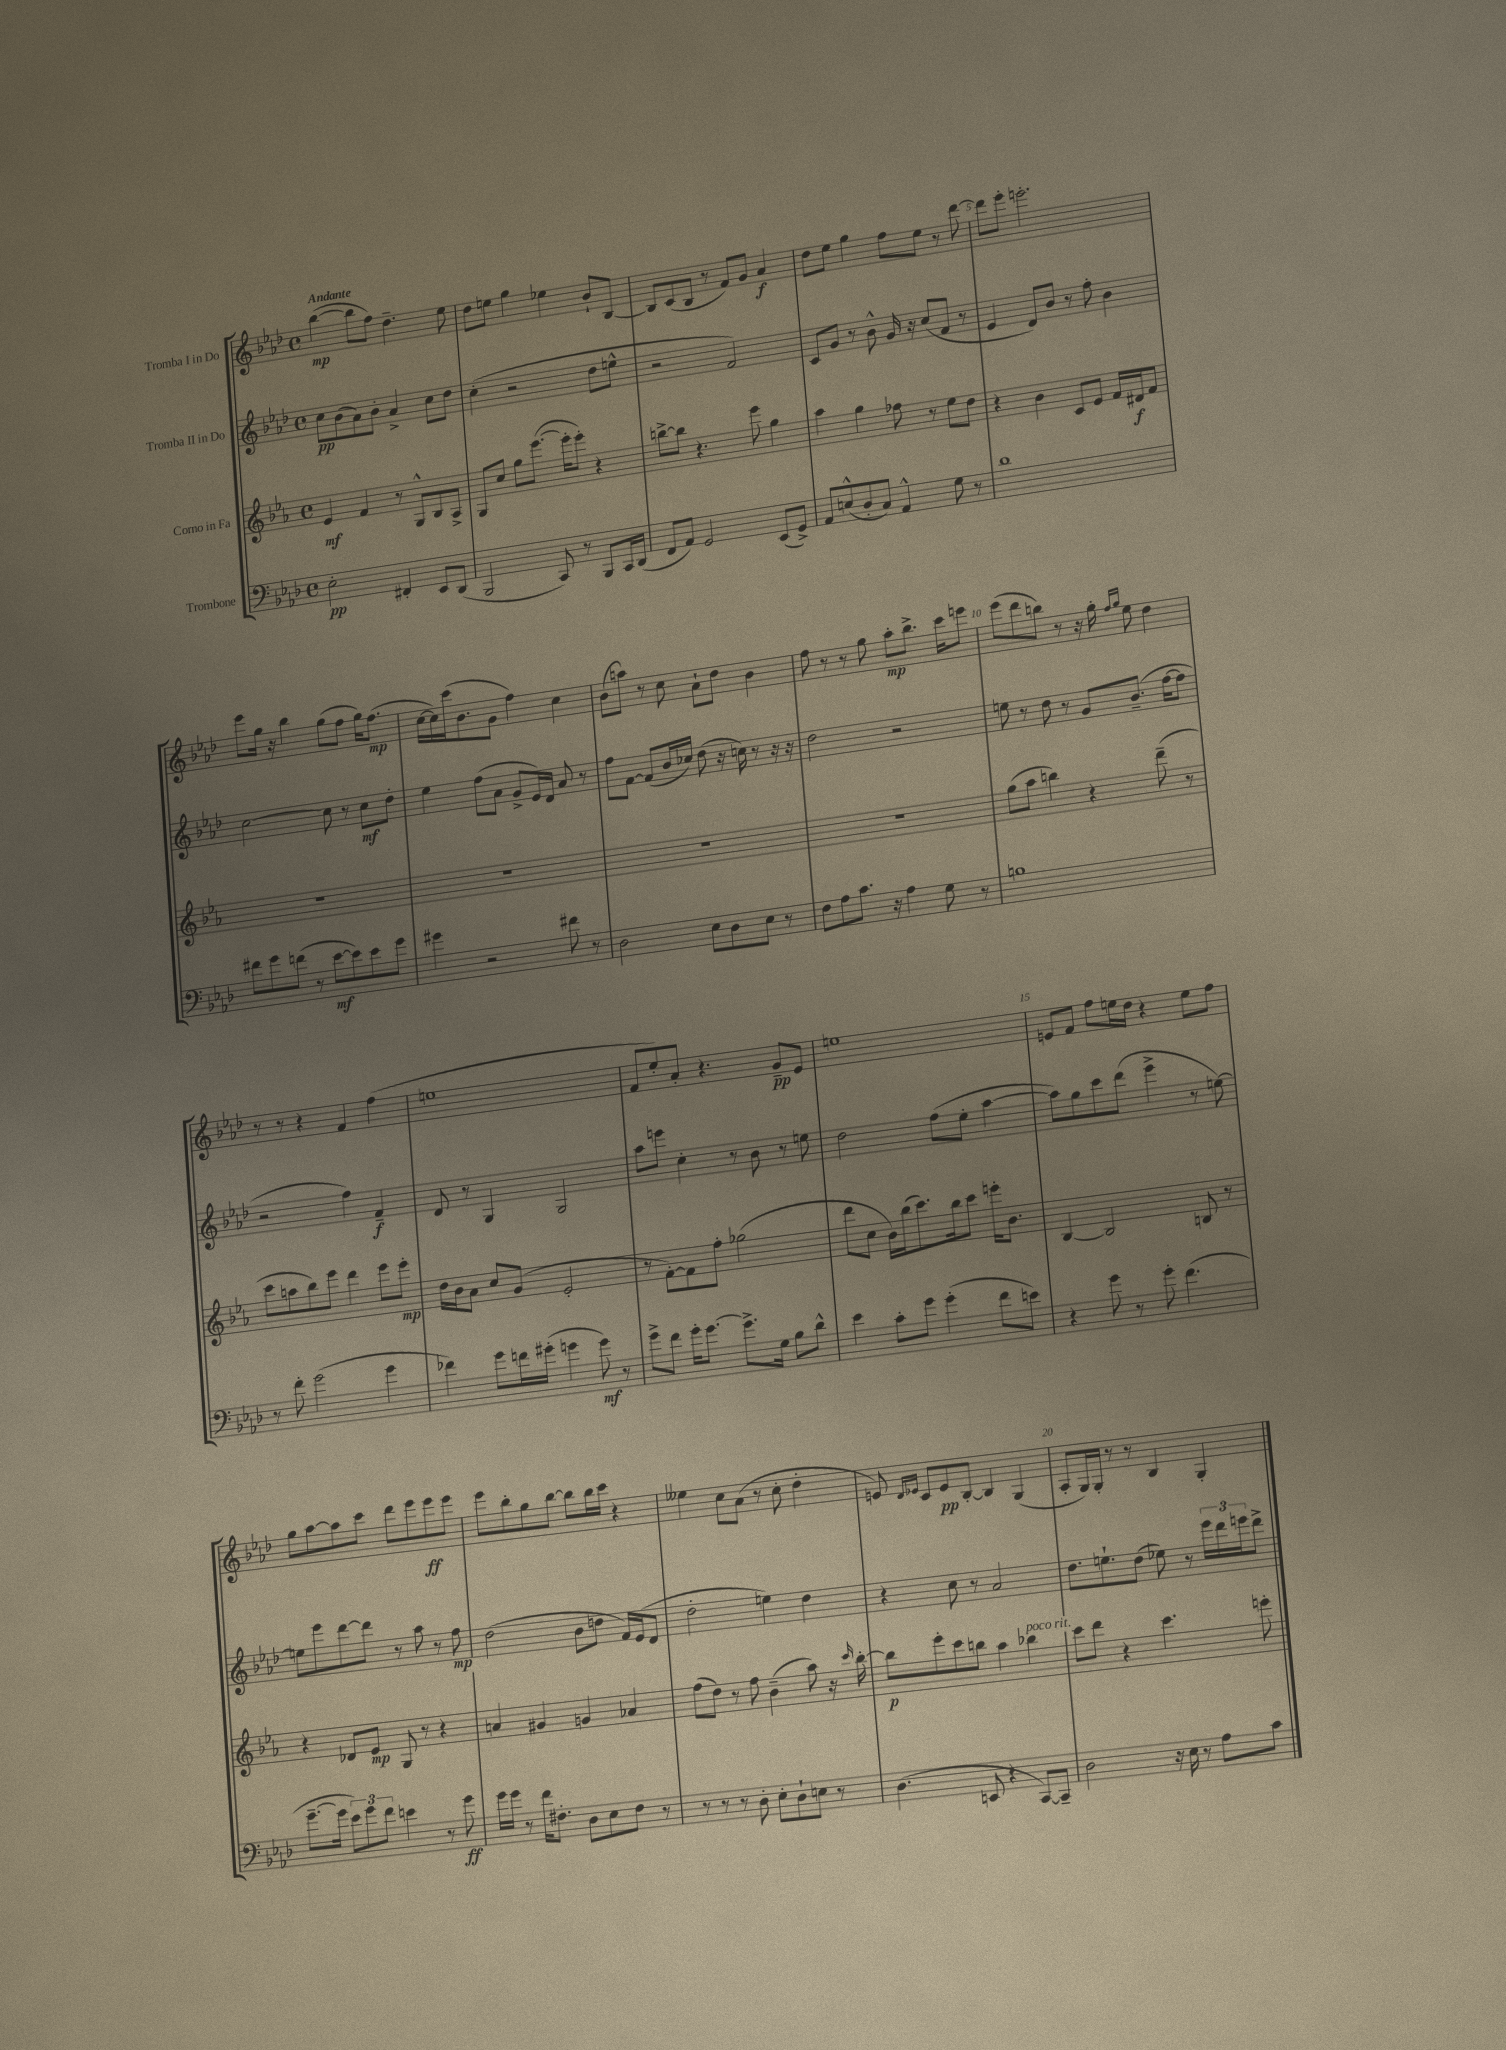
<<
\new StaffGroup <<
\new Staff = "s0" \with { instrumentName = "Tromba I in Do" } {
    \clef treble \key aes \major \defaultTimeSignature \time 4/4 \tempo "Andante"
    bes''4~\mp( bes''8 f''8) des''4.-- ees''8 |
    des''8 e''8 g''4 ees''4 bes'8-! bes8~ |
    bes8 c'8( bes8 r8 f'8) g'8 aes'4\f |
    des''8 ees''8 g''4 f''8 ees''8 r8 des'''8~ |
    des'''8 ees'''8-. e'''2.-. |
    ees'''8 g''16 r16 bes''4 g''8( f''8 g''16) f''8.\mp( |
    c''16~ c''16) c'''16( bes'8. g'8 f''4) c''4 |
    bes'8( a''8) r8 c''8 aes'8-! des''8 bes'4 |
    f''8 r8 r8 g''8 aes''8-.\mp bes''8.-> c'''16 e'''8 |
    ees'''8( des'''8 b''8) r8 r16 g''16-. \grace { f''16 g''16 } ees''8 des''4 |
    r8 r8 r4 f'4 f''4( |
    e''1 |
    f'8 ees''8-.) aes'8-. r4. g'8--\pp ees'8 |
    e''1 |
    e'8 f'8 f''8 e''16 des''16 r4 e''8 f''8 |
    g''8 aes''8~ aes''8 c'''8 des'''8 ees'''8 ees'''8\ff ees'''8 |
    ees'''8 bes''8-. g''8 bes''8~ bes''8 bes''16 c'''16 r4 |
    eeses''4 c''8 aes'8( r8 c''8-. des''4-. |
    e'8) \grace { des'16 ees'16 } c'8 ees'8\pp bes8~-. bes4 g4( |
    aes8-. g16) g16-. r8 r8 bes4 g4-. \bar "|." |
}
\new Staff = "s1" \with { instrumentName = "Tromba II in Do" } {
    \clef treble \key aes \major \defaultTimeSignature \time 4/4
    c''8\pp bes'8( aes'8) bes'8-. aes'4-> c''8 des''8 |
    c''4-.( r2 des''8 e''8-^ |
    r2 f'2) |
    c'8 g'8 r8 bes'8-^ g'16 r16 c''8( f'8 r8 |
    ees'4 des'8) bes'8 r8 f''8-. bes'4 |
    c''2~ c''8 r8 c''8\mf des''8-. |
    ees''4 f''8( aes'8 g'8-> ees'16) des'16 aes'8 r8 |
    f''8 f'8~ f'8( bes'16 ces''16) des''8( r16 c''16) r8 r16 r16 |
    des''2 r2 |
    e''8 r8 des''8 r8 g'8 bes'8.--( f''16~ f''8 |
    r2 f''4) f'4--\f |
    des'8 r8 g4 g2 |
    aes''8 e'''8 c''4-. r8 bes'8 r8 e''8 |
    des''2 f''8( ees''8-. aes''4~ |
    aes''8) g''8 c'''8 des'''8( ees'''4-> r8 e''8~) |
    e''8 ees'''8 des'''8~ des'''8 r8 aes''8 r8 f''8\mp |
    des''2( bes'8 d''8 f'16) ees'16( des'8 |
    des''2-. e''4) des''4 |
    r4 c''8 r8 aes'2 |
    des''8. e''8.-! des''8( ees''8) r8 \tuplet 3/2 { ees'''16 des'''16 e'''16 } des'''8-> \bar "|." |
}
\new Staff = "s2" \with { instrumentName = "Corno in Fa" } {
    \clef treble \key ees \major \defaultTimeSignature \time 4/4
    ees'4\mf f'4 r8 g8-^ bes8 aes8-> |
    g8 c''8 g''8 ees'''8.~( ees'''16-. ees'''8-.) r4 |
    b''8~-> b''8 r4. ees'''8 g''4 |
    aes''4 g''4 fes''8 r8 ees''8 d''8 |
    r4 bes'4 c'8 ees'8 f'16 dis'16\f f'8 |
    R1 |
    R1 |
    R1 |
    R1 |
    g''8( aes''8 b''4) r4 d'''8--( r8 |
    c'''8 a''8 bes''8) ees'''8 d'''4 ees'''8 ees'''8-.\mp |
    d''16 bes'16 aes'8 c''8 g'8( ees'2-. |
    r8 f'8~-.) f'8 f''8-. ges''2( |
    d'''8 c''8 bes'16) bes''16( c'''8.) bes''16 c'''8 e'''16-. bes'8. |
    bes4~ bes2 b8 r8 |
    r4 des'8 ees'8\mp g8 r8 r4 |
    a'4 gis'4 g'4 aes'4 |
    f''8( d''8) r8 f''8 bes'4--( aes''8) r16 \grace { c'''16 } bes''16~-. |
    bes''8\p ees'''8-. c'''8 b''8 aes''4 bes''4^\markup { \italic "poco rit." } |
    c'''8 d'''8 r4 c'''4. e'''8-. \bar "|." |
}
\new Staff = "s3" \with { instrumentName = "Trombone" } {
    \clef bass \key aes \major \defaultTimeSignature \time 4/4
    ees2-.\pp fis,4-. ees,8 des,8( |
    bes,,2 c,8) r8 bes,,8 c,16 des,16( |
    f,8 aes,8) g,2 ees,8( g,8->) |
    aes,8 e8-^( des8-. c8) aes,4-^ g8 r8 |
    des'1 |
    fis'8 g'8 f'8( r8 ees'8~\mf ees'8) ees'8 g'8 |
    gis'4 r2 fis'8 r8 |
    des2 ees8 des8 ees8 r8 |
    f8 aes8 c'8. r16 aes4 g8 r8 |
    b1 |
    r8 f'8-. g'2( g'4 |
    fes'4) g'8 f'16 gis'16-.( g'4 g'8\mf) r8 |
    g'8-> f'8 g'16-. g'8.~ g'8.-> g16 bes8 des'8-^ |
    ees'4 c'8-. g'8 g'4-.( f'8 e'8) |
    r4 g'8 r8 g'8-. f'4.( |
    g'8.~-- g'16 \tuplet 3/2 { ees'8) g'8 f'8 } e'4 r8 g'8\ff |
    g'16 g'16 r8 f'16 fis8.-. des8 ees8 fis8 r8 |
    r8 r8 r8 des8-. ees8-. des8-! e8 r8 |
    des4.( e,8 r4 c,8~) c,8-- |
    des2 r16 ees16 r8 aes8 c'8 \bar "|." |
}
>>
>>
\layout { \context { \Score \override BarNumber.break-visibility = ##(#f #t #t) barNumberVisibility = #(every-nth-bar-number-visible 5) } }
